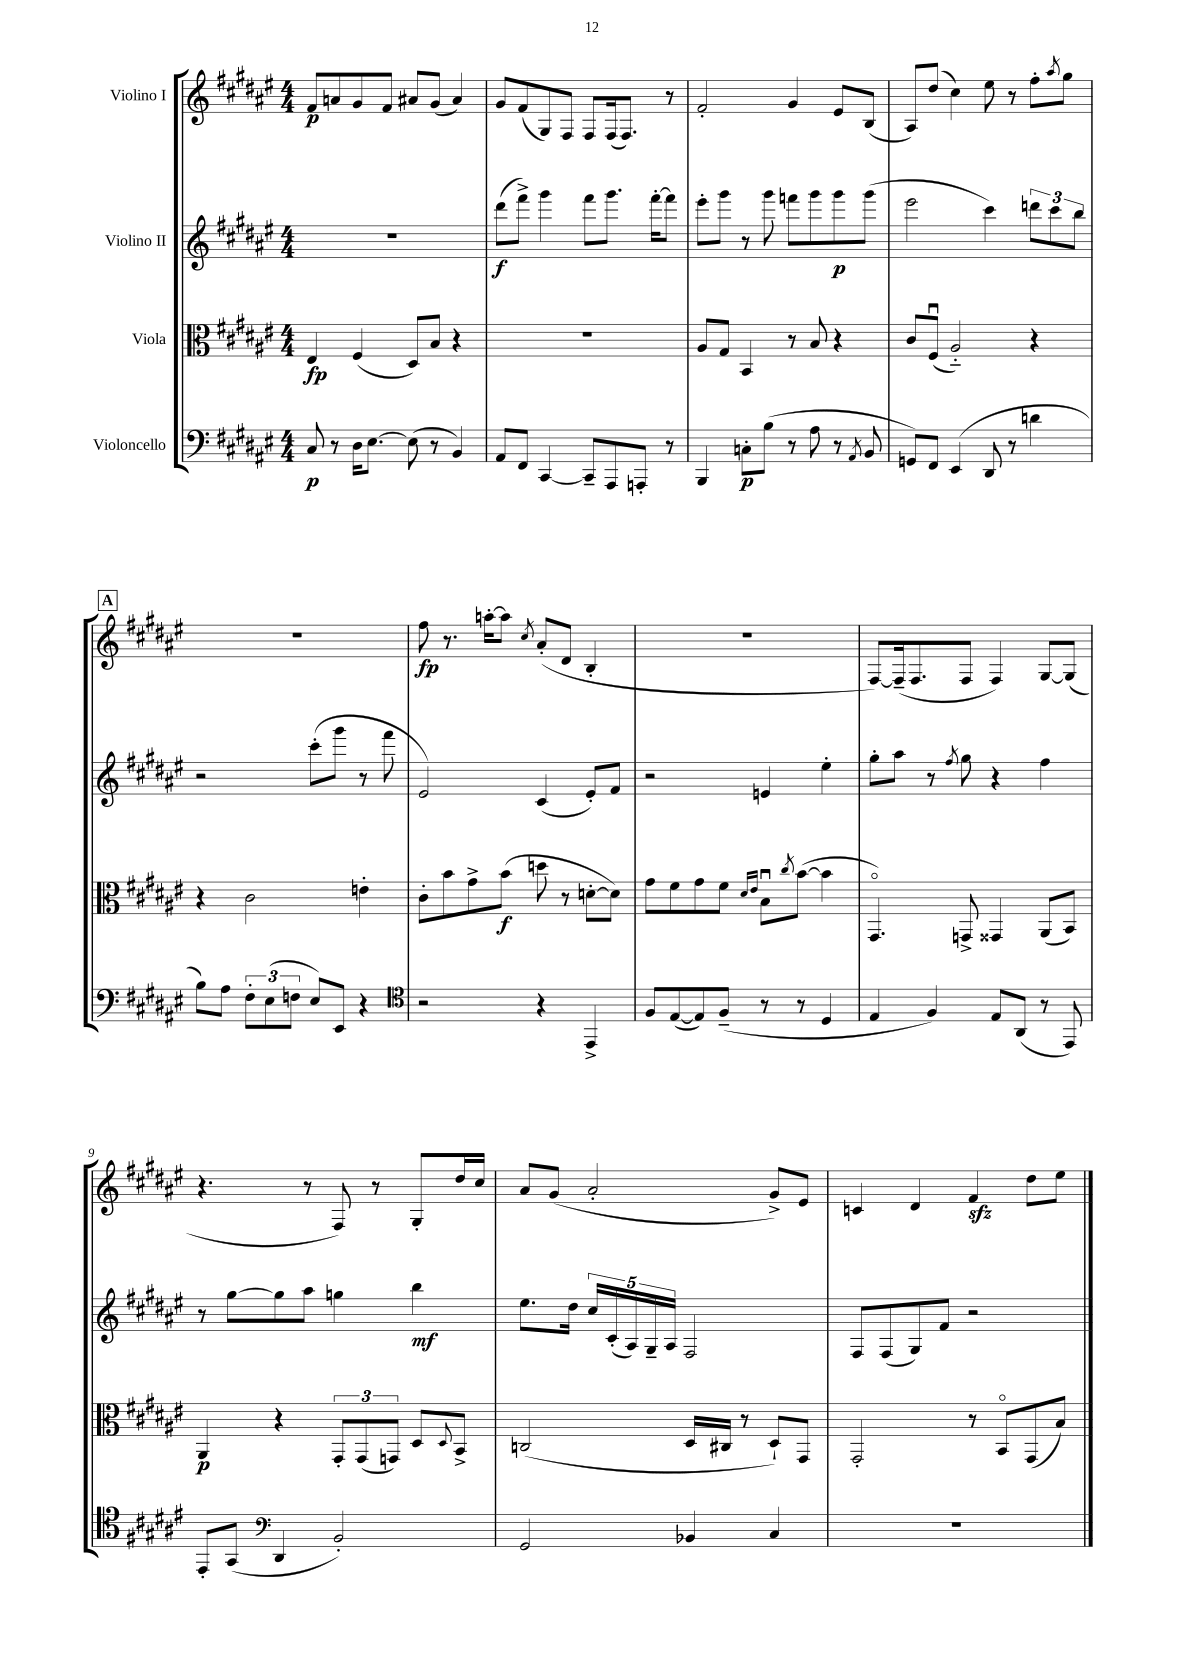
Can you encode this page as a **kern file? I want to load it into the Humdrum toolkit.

**kern	**dynam	**kern	**dynam	**kern	**dynam	**kern	**dynam
*part4	*part4	*part3	*part3	*part2	*part2	*part1	*part1
*staff4	*staff4	*staff3	*staff3	*staff2	*staff2	*staff1	*staff1
*I"Violoncello	*	*I"Viola	*	*I"Violino II	*	*I"Violino I	*
*clefF4	*	*clefC3	*	*clefG2	*	*clefG2	*
*k[f#c#g#d#a#e#]	*	*k[f#c#g#d#a#e#]	*	*k[f#c#g#d#a#e#]	*	*k[f#c#g#d#a#e#]	*
*M4/4	*	*M4/4	*	*M4/4	*	*M4/4	*
=1	=1	=1	=1	=1	=1	=1	=1
8C#/	p	4E#/	fp	1r	.	8f#/L	p
8r	.	.	.	.	.	8an/	.
16D#\KL	.	(4F#/	.	.	.	8g#/	.
[8.E#\J	.	.	.	.	.	.	.
.	.	.	.	.	.	8f#/J	.
(8E#\]	.	8D#/L)	.	.	.	8a#X/L	.
8r	.	8B/J	.	.	.	(8g#/J	.
4BB/)	.	4r	.	.	.	4a#/)	.
=2	=2	=2	=2	=2	=2	=2	=2
8AA#/L	.	1r	.	(8ddd#\L	f	8g#/L	.
8FF#/J	.	.	.	8fff#^\J)	.	(8f#/	.
[4CC#/	.	.	.	4ggg#\	.	8G#/)	.
.	.	.	.	.	.	8F#/J	.
8CC#~/L]	.	.	.	8fff#\L	.	8F#/L	.
8AAA#/	.	.	.	8.ggg#\J	.	(16F#/k	.
.	.	.	.	.	.	8.F#/J)	.
8AAAn'/J	.	.	.	.	.	.	.
.	.	.	.	[16fff#'\KL	.	.	.
8r	.	.	.	8fff#\J]	.	8r	.
=3	=3	=3	=3	=3	=3	=3	=3
4BBB/	.	8A#/L	.	8eee#'\L	.	2f#'/	.
.	.	8G#/J	.	8ggg#\J	.	.	.
8Cn'\L	p	4BB/	.	8r	.	.	.
(8B\J	.	.	.	8ggg#\	.	.	.
8r	.	8r	.	8fffn\L	.	4g#/	.
8A#\	.	8B/	.	8ggg#\	.	.	.
8r	.	4r	.	8ggg#\	p	8e#/L	.
8qAA#/	.	.	.	.	.	.	.
8BB/	.	.	.	(8ggg#\J	.	(8B/J	.
=4	=4	=4	=4	=4	=4	=4	=4
8GGn/L)	.	8c#/L	.	2eee#\	.	8A#/L)	.
8FF#/J	.	(8F#u/J	.	.	.	(8dd#/J	.
(4EE#/	.	2A#/)	.	.	.	4cc#\)	.
8DD#/	.	.	.	4ccc#\)	.	8ee#\	.
8r	.	.	.	.	.	8r	.
4dn\	.	4r	.	12dddn\L	.	8ff#'\L	.
.	.	.	.	12ccc#\	.	.	.
.	.	.	.	.	.	8qaa#/	.
.	.	.	.	.	.	8gg#\J	.
.	.	.	.	12bb\J	.	.	.
!!LO:LB:g=z
!!LO:REH:place=s1:t=A
=5	=5	=5	=5	=5	=5	=5	=5
8B\L)	.	4r	.	2r	.	1r	.
8A#\J	.	.	.	.	.	.	.
12F#'\L	.	2c#\	.	.	.	.	.
(12E#\	.	.	.	.	.	.	.
12Fn\J	.	.	.	.	.	.	.
8E#/L)	.	.	.	(8ccc#'\L	.	.	.
8EE#/J	.	.	.	8ggg#\J	.	.	.
4r	.	4en'\	.	8r	.	.	.
.	.	.	.	8fff#\	.	.	.
=6	=6	=6	=6	=6	=6	=6	=6
*clefC4	*	*	*	*	*	*	*
2r	.	8c#'\L	.	2e#/)	.	8ff#\	fp
.	.	8b\	.	.	.	8.r	.
.	.	8g#^\	.	.	.	.	.
.	.	.	.	.	.	[16aan'\KL	.
.	.	(8b\J	f	.	.	8aa\J]	.
.	.	.	.	.	.	8qcc#/	.
4r	.	8ddn\	.	(4c#/	.	(8a#'/L	.
.	.	8r	.	.	.	8d#/J	.
4EE#^/	.	[8dn'\L	.	8e#'/L)	.	4B'/	.
.	.	8d\J])	.	8f#/J	.	.	.
=7	=7	=7	=7	=7	=7	=7	=7
8F#/L	.	8g#\L	.	2r	.	1r	.
([8E#/	.	8f#\	.	.	.	.	.
8E#/])	.	8g#\	.	.	.	.	.
(8F#~/J	.	8f#\J	.	.	.	.	.
.	.	16qqd#/LL	.	.	.	.	.
.	.	16qqe#/JJ	.	.	.	.	.
8r	.	8Bu\L	.	4en/	.	.	.
.	.	8qcc#/	.	.	.	.	.
8r	.	([8b\J	.	.	.	.	.
4D#/	.	4b\]	.	4ee#'\	.	.	.
=8	=8	=8	=8	=8	=8	=8	=8
4E#/	.	4.GG#/)	.	8gg#'\L	.	[8F#/L)	.
.	.	.	.	8aa#\J	.	(16F#~/k]	.
.	.	.	.	.	.	8.F#/	.
4F#/)	.	.	.	8r	.	.	.
.	.	.	.	8qff#/	.	.	.
.	.	8GGn^/	.	8gg#\	.	8F#/J	.
8E#/L	.	4GG##X/	.	4r	.	4F#/)	.
(8AA#/J	.	.	.	.	.	.	.
8r	.	(8AA#/L	.	4ff#\	.	[8G#/L	.
8EE#/)	.	8BB/J)	.	.	.	(8G#/J]	.
!!LO:LB:g=z
=9	=9	=9	=9	=9	=9	=9	=9
8EE#'/L	.	4AA#/	p	8r	.	4.r	.
(8GG#/J	.	.	.	[8gg#\L	.	.	.
*clefF4	*	*	*	*	*	*	*
4DD#/	.	4r	.	8gg#\]	.	.	.
.	.	.	.	8aa#\J	.	8r	.
2BB'/)	.	12GG#'/L	.	4ggn\	.	8F#/)	.
.	.	(12GG#/	.	.	.	.	.
.	.	.	.	.	.	8r	.
.	.	12GGn/J)	.	.	.	.	.
.	.	8D#/L	.	4bb\	mf	8G#'/L	.
.	.	8qqD#/	.	.	.	.	.
.	.	8BB^/J	.	.	.	16dd#/L	.
.	.	.	.	.	.	16cc#/JJ	.
=10	=10	=10	=10	=10	=10	=10	=10
2GG#/	.	(2Cn/	.	8.ee#\L	.	8a#/L	.
.	.	.	.	.	.	(8g#/J	.
.	.	.	.	16dd#\Jk	.	.	.
.	.	.	.	20cc#/LL	.	2a#'/	.
.	.	.	.	(20c#'/	.	.	.
.	.	.	.	20A#/)	.	.	.
.	.	.	.	20G#~/	.	.	.
.	.	.	.	20A#/JJ	.	.	.
4BB-X/	.	16D#/LL	.	2F#/	.	.	.
.	.	16C#X/JJ	.	.	.	.	.
.	.	8r	.	.	.	.	.
4C#/	.	8D#`/L)	.	.	.	8g#^/L)	.
.	.	8GG#/J	.	.	.	8e#/J	.
=11	=11	=11	=11	=11	=11	=11	=11
1r	.	2GG#'/	.	8F#/L	.	4cn/	.
.	.	.	.	(8F#/	.	.	.
.	.	.	.	8G#/)	.	4d#/	.
.	.	.	.	8f#/J	.	.	.
.	.	8r	.	2r	.	4f#zz/	.
.	.	8BB/L	.	.	.	.	.
.	.	(8GG#/	.	.	.	8dd#\L	.
.	.	8B/J)	.	.	.	8ee#\J	.
==	==	==	==	==	==	==	==
*-	*-	*-	*-	*-	*-	*-	*-
